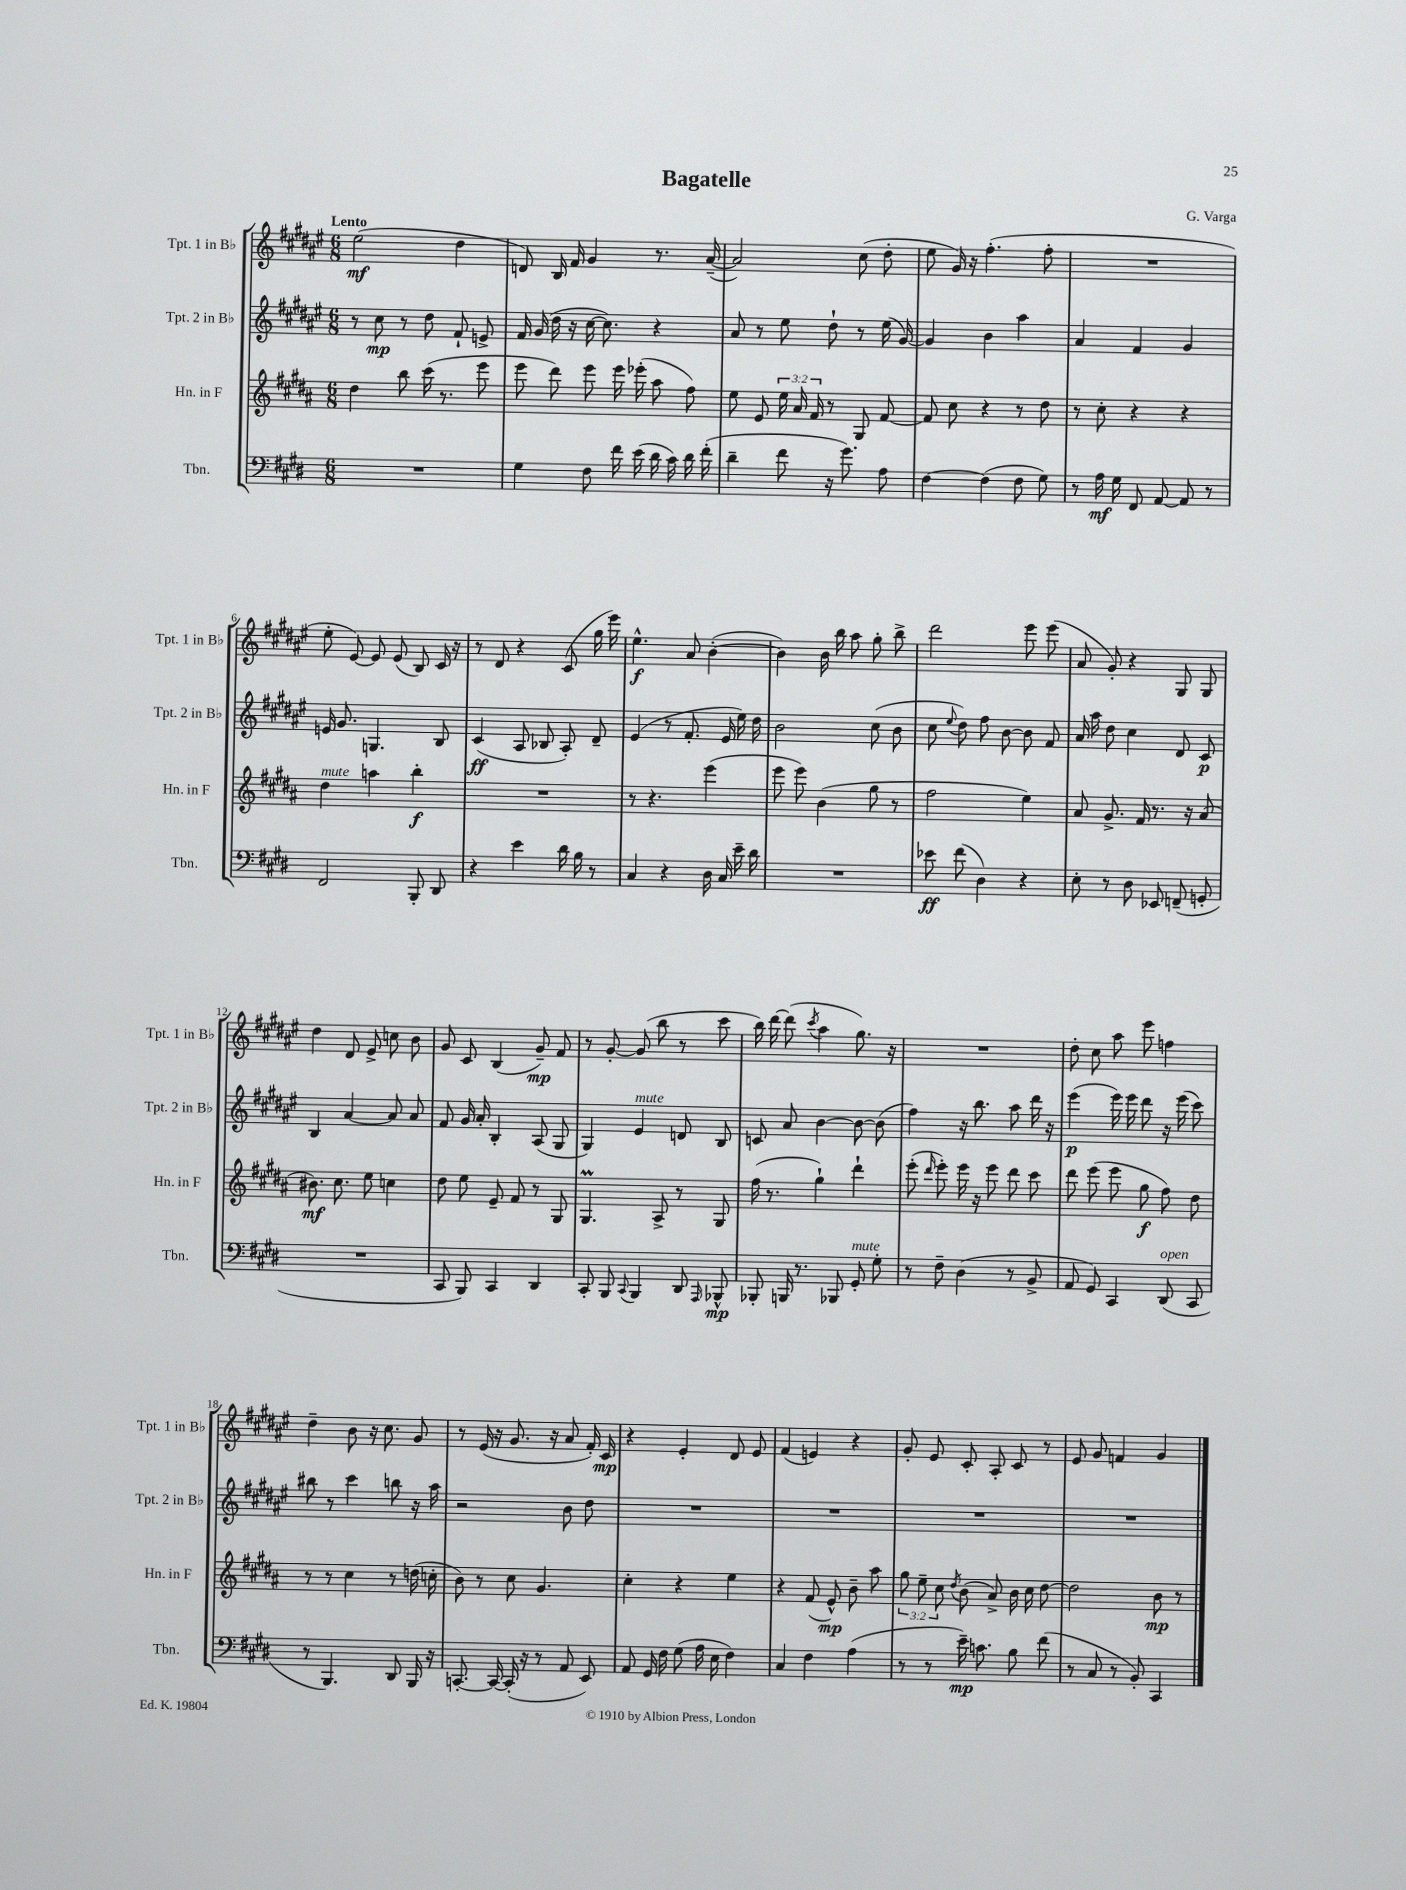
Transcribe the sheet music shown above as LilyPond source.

\header { title = "Bagatelle" composer = "G. Varga" }
<<
\new StaffGroup <<
\new Staff = "s0" \with { instrumentName = "Tpt. 1 in Bb" shortInstrumentName = "Tpt. 1 in Bb" } {
    \clef treble \key fis \major \numericTimeSignature \time 6/8 \tempo "Lento"
    \autoBeamOff eis''2\mf( dis''4 |
    d'8) b16 fis'16 gis'4 r8. ais'16~--( |
    ais'2) cis''8( dis''8-. |
    eis''8 gis'16) r16 fis''4.-.( fis''8-. |
    R2. |
    eis''8-. eis'8~) eis'8 eis'8( b8) cis'16 r16 |
    r8 dis'8 r4 cis'8( gis''16 eis'''16) |
    eis''4.-^\f ais'8 b'4~-.( |
    b'4) b'16 b''16 ais''8 gis''8-. b''8-> |
    dis'''2 eis'''8 eis'''8( |
    ais'8 gis'8-.) r4 gis8 gis8 |
    dis''4 dis'8 eis'8-> c''8 b'8 |
    gis'8 cis'8 b4( gis'8--\mp) fis'8 |
    r8 gis'8~-. gis'8( b''8 r8 cis'''8 |
    b''16) dis'''16~ dis'''8( \acciaccatura { cis'''8 } ais''4 gis''8.) r16 |
    R2. |
    dis''8-. cis''8 ais''8 eis'''8 f''4 |
    dis''4-- b'8 r16 cis''8. gis'8 |
    r8 eis'16( r16 gis'8. r16 ais'8 fis'16-.) cis'16\mp |
    r4 eis'4-. dis'8 eis'8 |
    fis'4( e'4) r4 |
    gis'8-. eis'8 cis'8-. ais8-. cis'8 r8 |
    eis'8 gis'8 f'4 gis'4 \bar "|." |
}
\new Staff = "s1" \with { instrumentName = "Tpt. 2 in Bb" shortInstrumentName = "Tpt. 2 in Bb" } {
    \clef treble \key fis \major \numericTimeSignature \time 6/8
    \autoBeamOff r8 cis''8\mp r8 dis''8 fis'8-! e'8-> |
    fis'16 gis'16( dis''16 r16 cis''16~ cis''8.) r4 |
    ais'8 r8 eis''8 dis''8-! r8 eis''16( gis'16~) |
    gis'4 b'4 ais''4 |
    ais'4 fis'4 gis'4 |
    e'16 gis'8. g4. b8 |
    cis'4\ff( ais8 bes8 ais8-.) dis'8-- |
    eis'4( r8 fis'8.-. eis'16 eis''16) dis''16 |
    b'2 cis''8( b'8 |
    cis''8 \appoggiatura { eis''8 } dis''8) fis''8 b'8~ b'8 fis'8 |
    ais'16 ais''16 dis''8 cis''4 dis'8 cis'8\p |
    b4 ais'4~ ais'8 ais'8 |
    fis'8 gis'16 ais'16-. b4-. ais8( gis8 |
    gis4) eis'4^\markup { \italic "mute" } d'8 b8 |
    c'8 ais'8 b'4~ b'8~ b'8( |
    fis''4) r16 b''8. ais''8 dis'''16 r16 |
    eis'''4\p( eis'''16) eis'''16 dis'''8 r16 eis'''16( cis'''8) |
    bis''8 r8 cis'''4 b''8 r16 ais''16 |
    r2 b'8 dis''8 |
    R2. |
    R2. |
    R2. |
    R2. \bar "|." |
}
\new Staff = "s2" \with { instrumentName = "Hn. in F" shortInstrumentName = "Hn. in F" } {
    \clef treble \key b \major \numericTimeSignature \time 6/8 \override Staff.TupletNumber.text = #tuplet-number::calc-fraction-text
    \autoBeamOff dis''4 b''8 cis'''16( r8. e'''8 |
    e'''8 dis'''8) e'''8 e'''16 ees'''16-.( ais''8 fis''8) |
    e''8 e'8 \tuplet 3/2 { e''16 ais'16 fis'16 } r8 gis8 fis'8~ |
    fis'8 cis''8 r4 r8 dis''8 |
    r8 cis''8-. r4 r4 |
    dis''4^\markup { \italic "mute" } a''4 b''4-.\f |
    R2. |
    r8 r4. e'''4( |
    e'''8 e'''8) b'4( gis''8 r8 |
    fis''2 e''4) |
    ais'8 gis'8.-> fis'16 r8. r16 ais'8( |
    bis'8.\mf) cis''8. e''8 c''4 |
    dis''8 e''8 e'8-- fis'8 r8 gis8 |
    gis4.\prall ais8-> r8 gis8 |
    fis''16( r8. gis''4-!) dis'''4-! |
    e'''8-.( \grace { dis'''16 } e'''8-.) e'''16 r16 e'''8 dis'''8 cis'''8 |
    dis'''8 e'''8( e'''8 gis''8\f fis''8) dis''8 |
    r8 r8 cis''4 r8 d''16( c''16-. |
    b'8) r8 cis''8 gis'4. |
    cis''4-. r4 e''4 |
    r4 fis'8( e'8-^\mp) b'8-- ais''8 |
    \tuplet 3/2 { gis''8 e''8-- cis''8 } \acciaccatura { dis''8 } b'8( ais'8->) b'16 cis''16 dis''8~ |
    dis''2 b'8\mp r8 \bar "|." |
}
\new Staff = "s3" \with { instrumentName = "Tbn." shortInstrumentName = "Tbn." } {
    \clef bass \key e \major \numericTimeSignature \time 6/8
    \autoBeamOff R2. |
    gis4 fis8 fis'16 e'16( dis'16 cis'16) dis'16 fis'16-.( |
    dis'4-- fis'8 r16 gis'8.) a8 |
    fis4~ fis4( fis8 gis8) |
    r8 a16\mf gis16 fis,8 a,8~ a,8 r8 |
    fis,2 b,,8-. dis,8 |
    r4 e'4 dis'16 b16 r8 |
    cis4 r4 dis16 cis16 e'16-- dis'16 |
    R2. |
    ees'8\ff fis'8( dis4) r4 |
    e8-. r8 dis8 ees,8 f,8--( g,8-. |
    R2. |
    cis,8 b,,8) cis,4 dis,4 |
    cis,8-. b,,8 \appoggiatura { cis,8 } b,,4 dis,8 \grace { a,,16 } bes,,8-^\mp |
    bes,,8-. b,,16 r8. bes,,8 gis,8-.^\markup { \italic "mute" } gis8-. |
    r8 fis8-- dis4( r8 b,8-> |
    a,8 gis,8) cis,4 dis,8^\markup { \italic "open" }( cis,8 |
    r8 b,,4.) dis,8 b,,16 r16 |
    c,8.~-. c,16~ c,16-.( r16 r8 a,8 e,8) |
    a,8 gis,16 fis16 gis8( a16 e16 fis4) |
    cis4 fis4 a4( |
    r8 r8 e'16--\mp) c'8. b8 fis'8( |
    r8 cis8 r8 b,8-.) cis,4 \bar "|." |
}
>>
>>
